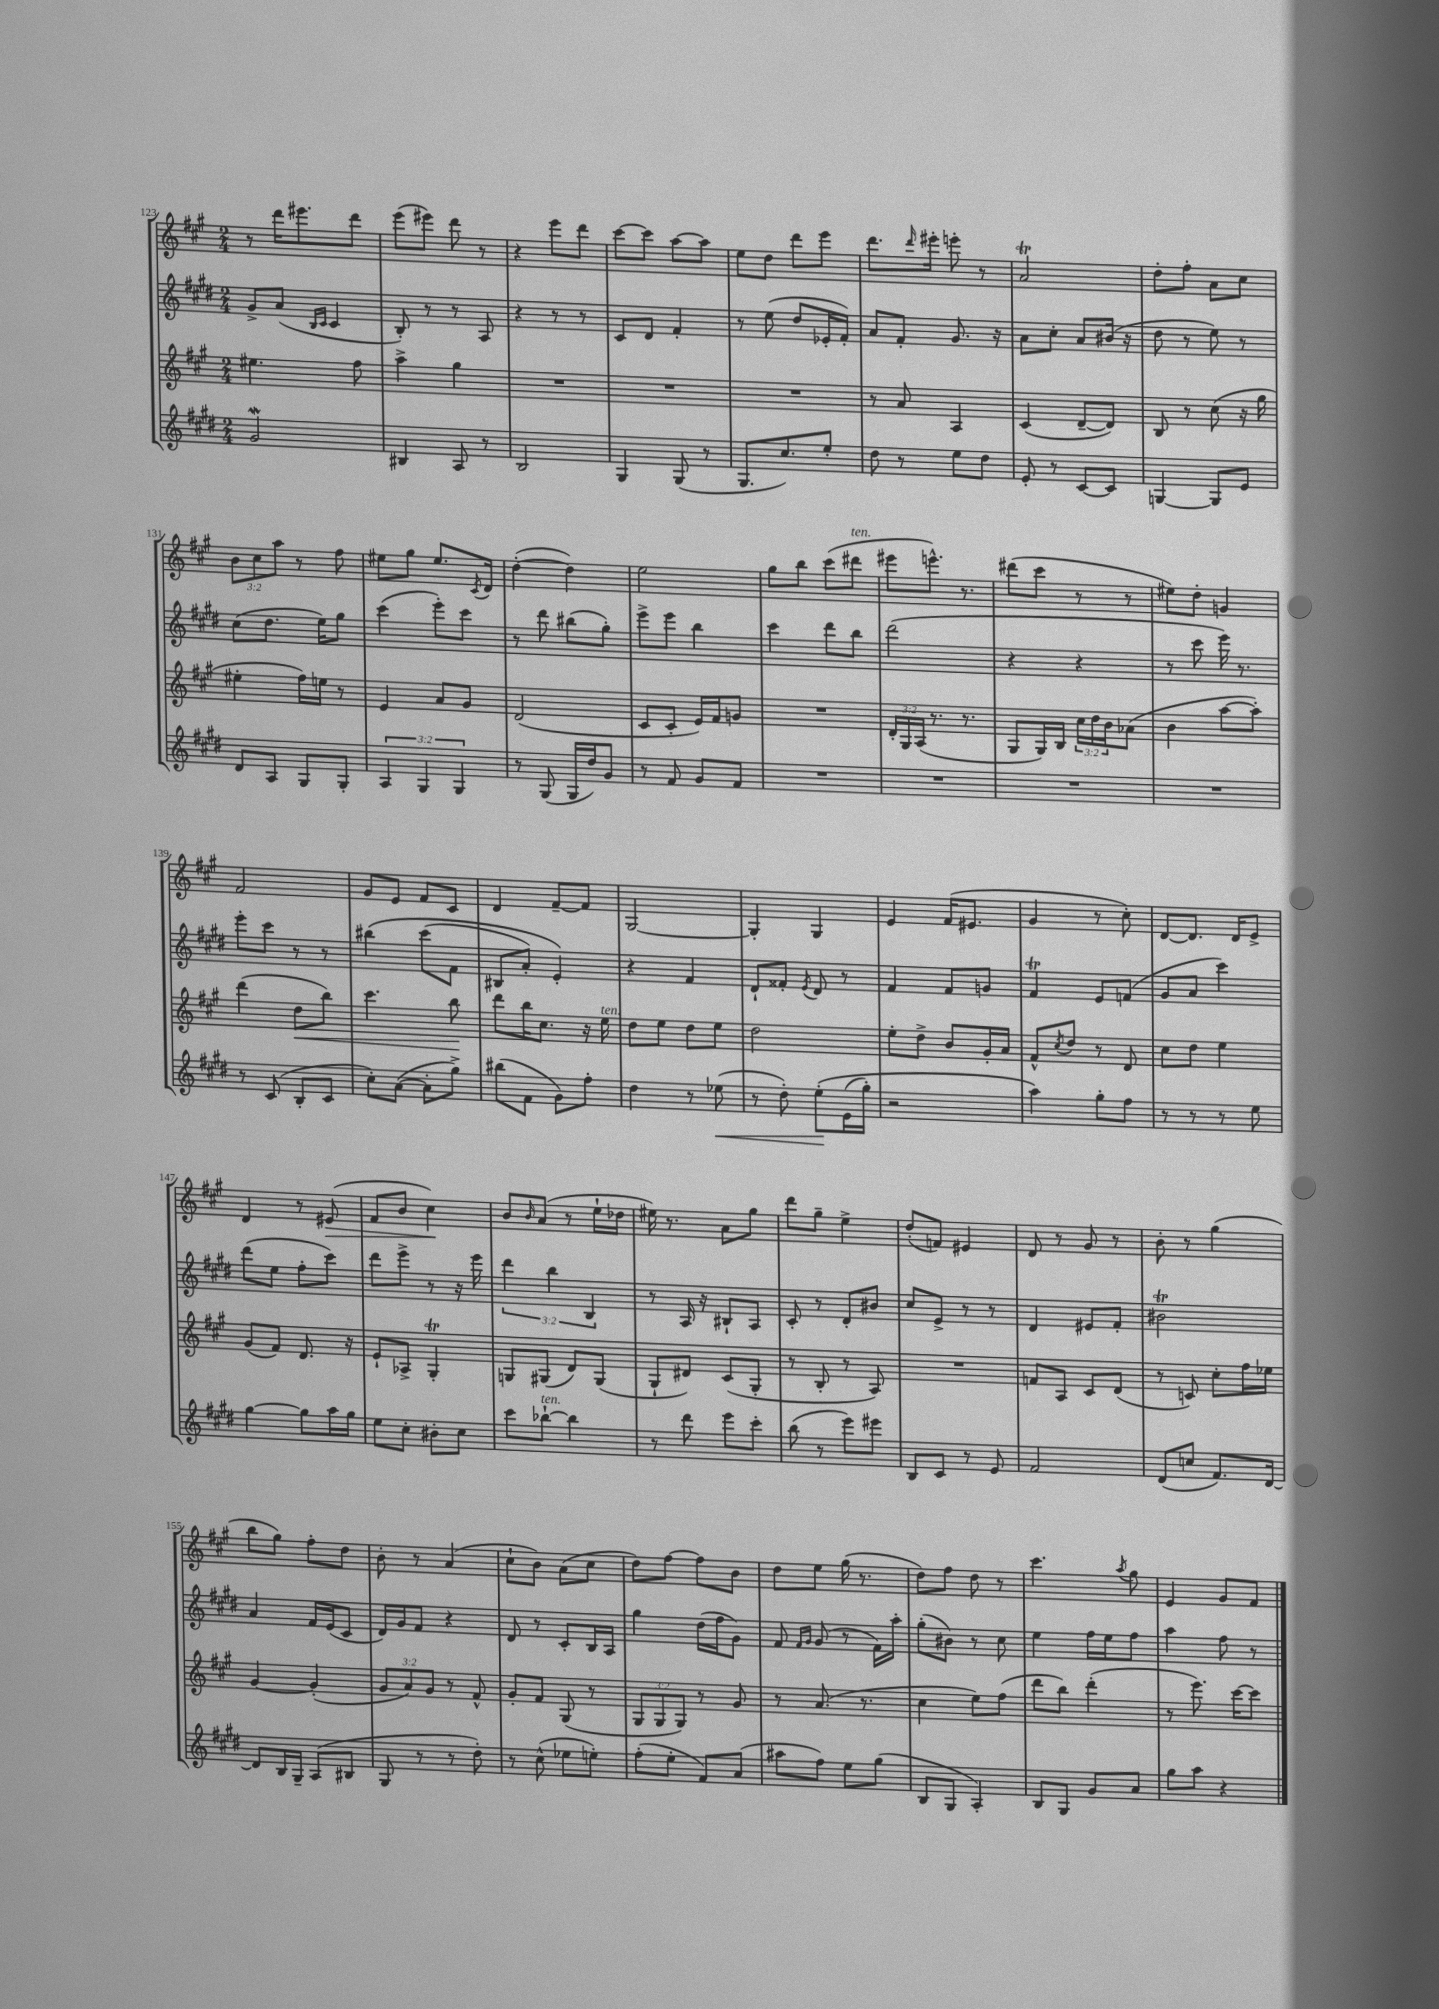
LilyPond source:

<<
\new StaffGroup <<
\new Staff = "s0" {
    \clef treble \key a \major \numericTimeSignature \time 2/4 \override Staff.TupletNumber.text = #tuplet-number::calc-fraction-text
    r8 d'''16 eis'''8. d'''8 |
    e'''8( eis'''8) d'''8 r8 |
    r4 e'''8 d'''8 |
    cis'''8~ cis'''8 a''8~ a''8 |
    e''8 d''8 d'''8 e'''8 |
    d'''8. \grace { d'''16 } eis'''16-. e'''8-. r8 |
    a'2\trill |
    d''8-. fis''8-. a'8 cis''8 |
    \tuplet 3/2 { b'8 cis''8 a''8 } r8 fis''8 |
    eis''8 gis''8 eis''8. \acciaccatura { cis'8 } d'16 |
    d''4~-.( d''4) |
    e''2 |
    gis''8 b''8 cis'''8( dis'''8^\markup { \italic "ten." } |
    eis'''8 e'''8.-^) r8. |
    dis'''8( cis'''8 r8 r8 |
    eis''8) d''8-. g'4 |
    fis'2 |
    gis'8 e'8 fis'8 cis'8 |
    d'4 fis'8~-- fis'8 |
    gis2~ |
    gis4-. gis4 |
    e'4 fis'16( eis'8. |
    gis'4 r8 cis''8-.) |
    d'8~ d'8. d'16 e'8-> |
    d'4 r8 eis'8\>( |
    fis'8 b'8 cis''4\!) |
    b'8 \grace { b'16 } a'8( r8 e''16-! des''16 |
    eis''16) r8. a'8 gis''8 |
    d'''8 gis''8-- e''4-> |
    d''8-.( f'8) eis'4 |
    d'8 r8 gis'8 r8 |
    b'8-. r8 gis''4( |
    b''8 gis''8) fis''8-. d''8 |
    b'8-. r8 a'4( |
    cis''8-! b'8) a'8( cis''8 |
    d''8) fis''8~ fis''8 b'8 |
    d''8 e''8 gis''16( r8. |
    d''8) fis''8 d''8 r8 |
    cis'''4. \acciaccatura { a''8 } gis''8 |
    e'4 gis'8 fis'8 \bar "|." |
}
\new Staff = "s1" {
    \clef treble \key e \major \numericTimeSignature \time 2/4 \override Staff.TupletNumber.text = #tuplet-number::calc-fraction-text
    gis'8-> a'8( \grace { b16 cis'16 } cis'4 |
    b8-.) r8 r8 a8 |
    r4 r8 r8 |
    cis'8 dis'8 fis'4-. |
    r8 e''8( dis''8 ees'16-. fis'16-.) |
    a'8 fis'8-. gis'8. r16 |
    a'8 cis''8-. a'8 bis'16( r16 |
    dis''8 r8 e''8) r8 |
    cis''8( dis''8. e''16) gis''8 |
    cis'''4( e'''8-.) cis'''8 |
    r8 dis'''8 bis''8( gis''8-.) |
    e'''8-> e'''8 b''4 |
    cis'''4 dis'''8 b''8 |
    dis'''2( |
    r4 r4 |
    r8 cis'''8 e'''16) r8. |
    e'''8-. cis'''8 r8 r8 |
    bis''4\( cis'''8( fis'8 |
    bis8 a'8-.) e'4-.\) |
    r4 fis'4 |
    dis'8-! fisis'8-. \acciaccatura { e'8 } dis'8 r8 |
    fis'4 fis'8 g'8 |
    fis'4\trill e'8 f'8( |
    gis'8 a'8 cis'''4) |
    dis'''8( e''8 fis''8-. cis'''8) |
    dis'''8 e'''8-> r8 r16 e'''16 |
    \tuplet 3/2 { dis'''4 b''4 b4 } |
    r8 a16 r16 bis8-! a8 |
    cis'8-. r8 dis'8-. bis'8 |
    cis''8 e'8-> r8 r8 |
    dis'4 eis'8 fis'8-. |
    bis'2\trill |
    a'4 fis'16 e'16( cis'8 |
    dis'16) gis'16 fis'8 r4 |
    dis'8 r8 cis'8-. b16 a16 |
    gis''4 dis''16( fis''16 gis'8) |
    fis'8 \grace { fis'16 gis'16 } gis'8( r8 fis'16) a''16-. |
    gis''8-.( bis'8) r8 cis''8 |
    e''4 fis''16 e''16 fis''8 |
    a''4 fis''8 r8 \bar "|." |
}
\new Staff = "s2" {
    \clef treble \key a \major \numericTimeSignature \time 2/4 \override Staff.TupletNumber.text = #tuplet-number::calc-fraction-text
    eis''4. fis''8 |
    a''4-> gis''4 |
    R2 |
    R2 |
    R2 |
    r8 a'8 a4 |
    cis'4( d'8~-- d'8) |
    b8 r8 cis''8( r16 gis''16 |
    eis''4-. fis''16) e''16 r8 |
    e'4 a'8 gis'8 |
    d'2( |
    cis'8 cis'8-. e'16) fis'16 g'8 |
    R2 |
    \tuplet 3/2 { d'16-. gis16 a16( } r8. r8. |
    gis8 gis16) b16 \tuplet 3/2 { cis''16 d''16 b'16 } aes'8( |
    b'4 a''8~ a''8-.) |
    d'''4( d''8\< b''8) |
    cis'''4. b''8\! |
    d'''8 b''16 cis''8. r16 e''16^\markup { \italic "ten." } |
    d''8 e''8 d''8 e''8 |
    d''2 |
    e''8-. d''8-> b'8 gis'16-. a'16 |
    fis'8-^ \acciaccatura { cis''8 } d''8 r8 d'8 |
    cis''8 d''8 e''4 |
    gis'8( fis'8) d'8. r16 |
    e'8-! aes8-> gis4-.\trill |
    g8 gis8( d'8) gis8( |
    gis8-! dis'8) cis'8( gis8-. |
    r8 b8-. r8 a8) |
    R2 |
    f'8 a8 cis'8 d'8( |
    r8 c'8) cis''8-. fis''16 ees''16 |
    gis'4~ gis'4-.( |
    \tuplet 3/2 { gis'8 a'8) gis'8 } r8 fis'8-^ |
    gis'8-. fis'8 gis8( r8 |
    \tuplet 3/2 { gis8 gis8 gis8) } r8 gis'8 |
    r8 a'8.( r8. |
    cis''4 e''8) fis''8( |
    d'''8 b''8) d'''4-.( |
    r8 e'''8.) cis'''16~ cis'''8 \bar "|." |
}
\new Staff = "s3" {
    \clef treble \key e \major \numericTimeSignature \time 2/4 \override Staff.TupletNumber.text = #tuplet-number::calc-fraction-text
    gis'2\mordent |
    bis4 a8 r8 |
    b2 |
    gis4 gis8( r8 |
    gis8. cis''8.) e''8-. |
    dis''8 r8 e''8 dis''8 |
    e'8-. r8 cis'8~ cis'8 |
    g4~ g8 e'8 |
    dis'8 a8 gis8 gis8-. |
    \tuplet 3/2 { a4 gis4 gis4 } |
    r8 gis8( gis16 dis''16) gis'8 |
    r8 fis'8 gis'8 fis'8 |
    R2 |
    R2 |
    R2 |
    R2 |
    r8 cis'8( b8-. cis'8 |
    cis''8-.) a'8~( a'8-. gis''8->) |
    bis''8( fis'8 gis'8) fis''8-. |
    dis''4 r8 ees''8\<( |
    r8 dis''8-.) e''8-.\!\( e'16( gis''16-.) |
    r2 |
    a''4\) gis''8-. fis''8 |
    r8 r8 r8 e''8 |
    gis''4~ gis''8 a''16 gis''16 |
    e''8 cis''8-. bis'8-. cis''8 |
    cis'''8 bes''8~-!^\markup { \italic "ten." } bes''4 |
    r8 dis'''8 e'''8 cis'''8-. |
    b''8( r8 e'''8) eis'''8 |
    b8 cis'8 r8 e'8 |
    fis'2 |
    dis'8( c''8 fis'8.) dis'16~ |
    dis'8 b16 gis16-- a8( bis8 |
    gis8 r8 r8 dis''8-.) |
    r8 cis''8-^( ees''8 e''8-.) |
    fis''8-.( e''8-. fis'8) a'8( |
    ais''8 fis''8) e''8 gis''8( |
    b8 gis8 a4-.) |
    b8 gis8 gis'8 a'8 |
    gis''8 a''8 r4 \bar "|." |
}
>>
>>
\layout { \context { \Score currentBarNumber = #123 } }
